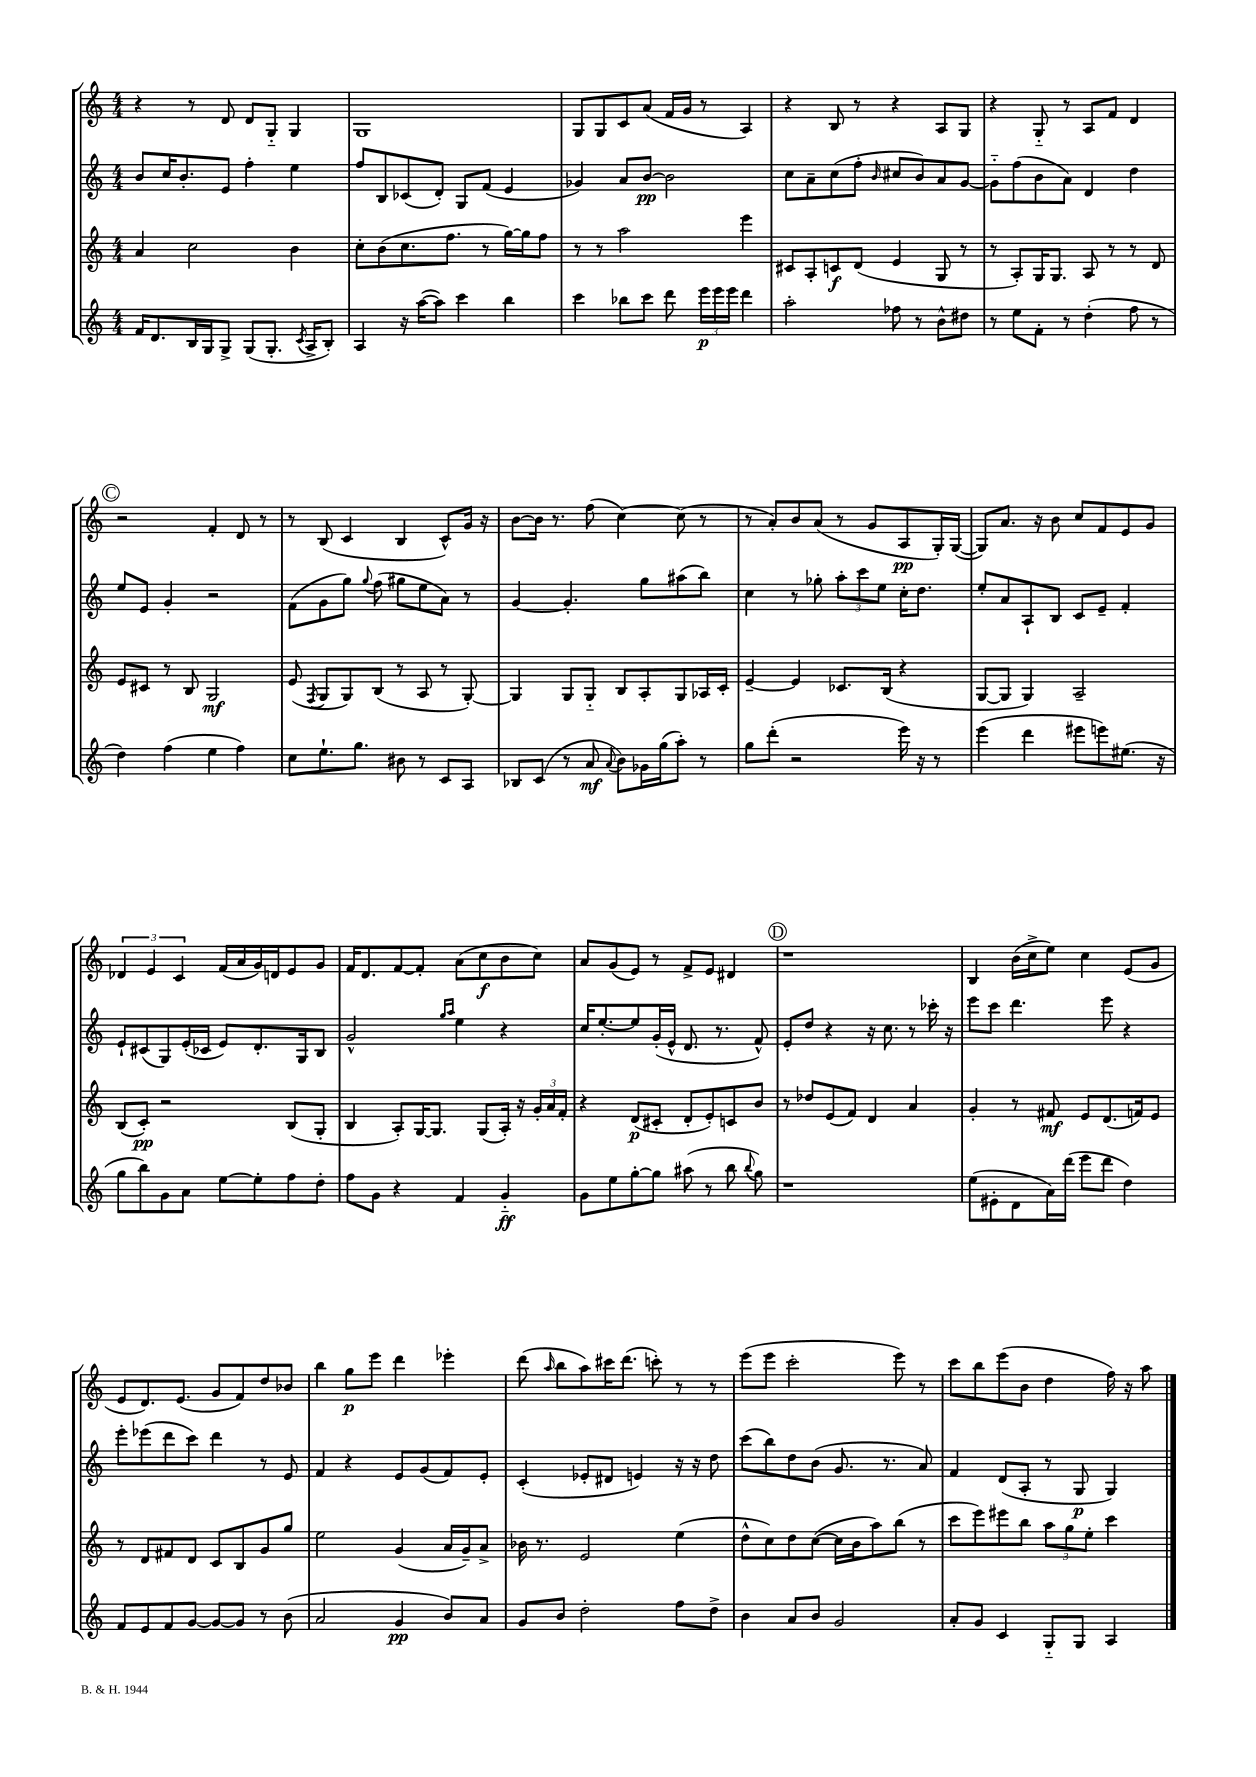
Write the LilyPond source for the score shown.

<<
\new StaffGroup <<
\new Staff = "s0" {
    \clef treble \key c \major \numericTimeSignature \time 4/4
    \autoBeamOff r4 r8 d'8 d'8[ g8]-_ g4 |
    g1 |
    g8[ g8 c'8 a'8]( f'16[ g'16] r8 a4) |
    r4 b8 r8 r4 a8[ g8] |
    r4 g8-_ r8 a8[ f'8] d'4 |
    \mark \markup { \circle "C" } r2 f'4-. d'8 r8 |
    r8 b8( c'4 b4 c'8[-^) g'16] r16 |
    b'8[~ b'16] r8. f''8( c''4~) c''8( r8 |
    r8 a'8[-.) b'8 a'8]( r8 g'8[ a8\pp g16-.) g16]~( |
    g8[) a'8.] r16 b'8 c''8[ f'8 e'8 g'8] |
    \tuplet 3/2 { des'4 e'4 c'4 } f'16[( a'16 g'16) d'16 e'8 g'8] |
    f'16[ d'8. f'8~ f'8]-. a'8[( c''8\f b'8 c''8]) |
    a'8[ g'8( e'8]) r8 f'8[-> e'8] dis'4 |
    \mark \markup { \circle "D" } r1 |
    b4 b'16[( c''16-> e''8]) c''4 e'8[( g'8] |
    e'8[ d'8.) e'8.]( g'8[ f'8) d''8 bes'8] |
    b''4 g''8[\p e'''8] d'''4 ees'''4-. |
    d'''8( \grace { a''16 } b''8[ a''8) cis'''16 d'''8.]( c'''8-.) r8 r8 |
    e'''8[( e'''8] c'''2-. e'''8) r8 |
    c'''8[ b''8 e'''8( b'8] d''4 f''16) r16 a''8 \bar "|." |
}
\new Staff = "s1" {
    \clef treble \key c \major \numericTimeSignature \time 4/4
    \autoBeamOff b'8[ c''16 b'8.-. e'8] f''4-. e''4 |
    f''8[ b8 ces'8( d'8]-.) g8[ f'8]( e'4 |
    ges'4) a'8[ b'8]~\pp b'2 |
    c''8[ a'8-- c''8( f''8]-. \grace { b'16 } cis''8[ b'8) a'8 g'8]~ |
    g'8[-_ f''8( b'8 a'8]) d'4 d''4 |
    \mark \markup { \circle "C" } e''8[ e'8] g'4-. r2 |
    f'8[( g'8 g''8]) \appoggiatura { g''8 } f''8( gis''8[ e''8 a'8]) r8 |
    g'4~ g'4.-. g''8[ ais''8( b''8]) |
    c''4 r8 ges''8-. \tuplet 3/2 { a''8[-. c'''8 e''8] } c''16[-. d''8.] |
    e''8[-. a'8 a8-! b8] c'8[ e'8]-- f'4-. |
    e'8[-! cis'8( g8) e'16-.( ces'16] e'8[) d'8.-. g16 b8] |
    g'2-^ \grace { g''16[ a''16] } e''4 r4 |
    c''16[ e''8.~-. e''8 g'16-.( e'16]-^ d'8. r8. f'8-^) |
    \mark \markup { \circle "D" } e'8[-. d''8] r4 r16 c''8. r8 ces'''16-. r16 |
    e'''8[ c'''8] d'''4. e'''8 r4 |
    e'''8[-. ees'''8( d'''8 c'''8]) d'''4 r8 e'8 |
    f'4 r4 e'8[ g'8( f'8) e'8]-. |
    c'4-.( ees'8[-. dis'8] e'4) r16 r16 d''8 |
    c'''8[( b''8) d''8 b'8]( g'8. r8. a'8) |
    f'4 d'8[( a8]-. r8 g8\p g4) \bar "|." |
}
\new Staff = "s2" {
    \clef treble \key c \major \numericTimeSignature \time 4/4
    \autoBeamOff a'4 c''2 b'4 |
    c''8[-. b'8( c''8. f''8.] r8 g''16[~) g''16 f''8] |
    r8 r8 a''2 e'''4 |
    cis'8[ a8-. c'8\f d'8]( e'4 g8 r8 |
    r8 a8[-.) g16 g8.] a8 r8 r8 d'8 |
    \mark \markup { \circle "C" } e'8[ cis'8] r8 b8 g2\mf |
    e'8( \acciaccatura { f8 } g8[ g8) b8]( r8 a8 r8 g8~-.) |
    g4 g8[ g8]-_ b8[ a8-. g8 aes16 c'16]-. |
    e'4~-- e'4 ces'8.[ b16]( r4 |
    g8[~ g8] g4) a2-- |
    b8[( c'8]-.\pp) r2 b8[( g8]-. |
    b4 a8[-.) g16~ g8.] g8[( a16]-.) r16 \tuplet 3/2 { g'16[-. a'16 f'16]-. } |
    r4 d'8[\p( cis'8]-. d'8[-. e'8-.) c'8 b'8] |
    \mark \markup { \circle "D" } r8 des''8[ e'8( f'8]) d'4 a'4 |
    g'4-. r8 fis'8\mf e'8[ d'8.( f'16) e'8] |
    r8 d'8[ fis'8 d'8] c'8[ b8 g'8 g''8] |
    e''2 g'4( a'16[ g'16--) a'8]-> |
    bes'16 r8. e'2 e''4( |
    d''8[-^ c''8) d''8 c''8]~( c''16[ b'16 a''8) b''8]( r8 |
    c'''8[ e'''8) eis'''8 b''8] \tuplet 3/2 { a''8[ g''8 e''8]-. } c'''4 \bar "|." |
}
\new Staff = "s3" {
    \clef treble \key c \major \numericTimeSignature \time 4/4
    \autoBeamOff f'16[ d'8. b16 g16 g8]-> g8[( g8.]-. \acciaccatura { c'8 } a16[-> b8]-.) |
    a4 r16 a''16[~( a''8]) c'''4 b''4 |
    c'''4 bes''8[ c'''8] d'''8 \tuplet 3/2 { e'''16[\p e'''16 e'''16] } d'''4 |
    a''2-. fes''8 r8 b'8[-^ dis''8] |
    r8 e''8[ f'8]-. r8 d''4-.( f''8 r8 |
    \mark \markup { \circle "C" } d''4) f''4( e''4 f''4) |
    c''8[ e''8.-! g''8.] bis'8 r8 c'8[ a8] |
    bes8[ c'8]( r8 a'8\mf \appoggiatura { a'8 } b'8[) ges'16 g''16( a''8]-.) r8 |
    g''8[ d'''8]-.( r2 e'''16) r16 r8 |
    e'''4( d'''4 eis'''8[ e'''8) eis''8.]( r16 |
    g''8[ b''8) g'8 a'8] e''8[~ e''8-. f''8 d''8]-. |
    f''8[ g'8] r4 f'4 g'4-_\ff |
    g'8[ e''8 g''8~-. g''8] ais''8( r8 b''8 \appoggiatura { b''8 } g''8) |
    \mark \markup { \circle "D" } r1 |
    e''8[( eis'8-. d'8 a'16) d'''16]( e'''8[ d'''8] d''4) |
    f'8[ e'8 f'8 g'8]~ g'8[~ g'8] r8 b'8( |
    a'2 g'4\pp b'8[) a'8] |
    g'8[ b'8] d''2-. f''8[ d''8]-> |
    b'4 a'8[ b'8] g'2 |
    a'8[-. g'8] c'4 g8[-_ g8] a4 \bar "|." |
}
>>
>>
\layout { \context { \Score \remove "Bar_number_engraver" } }
